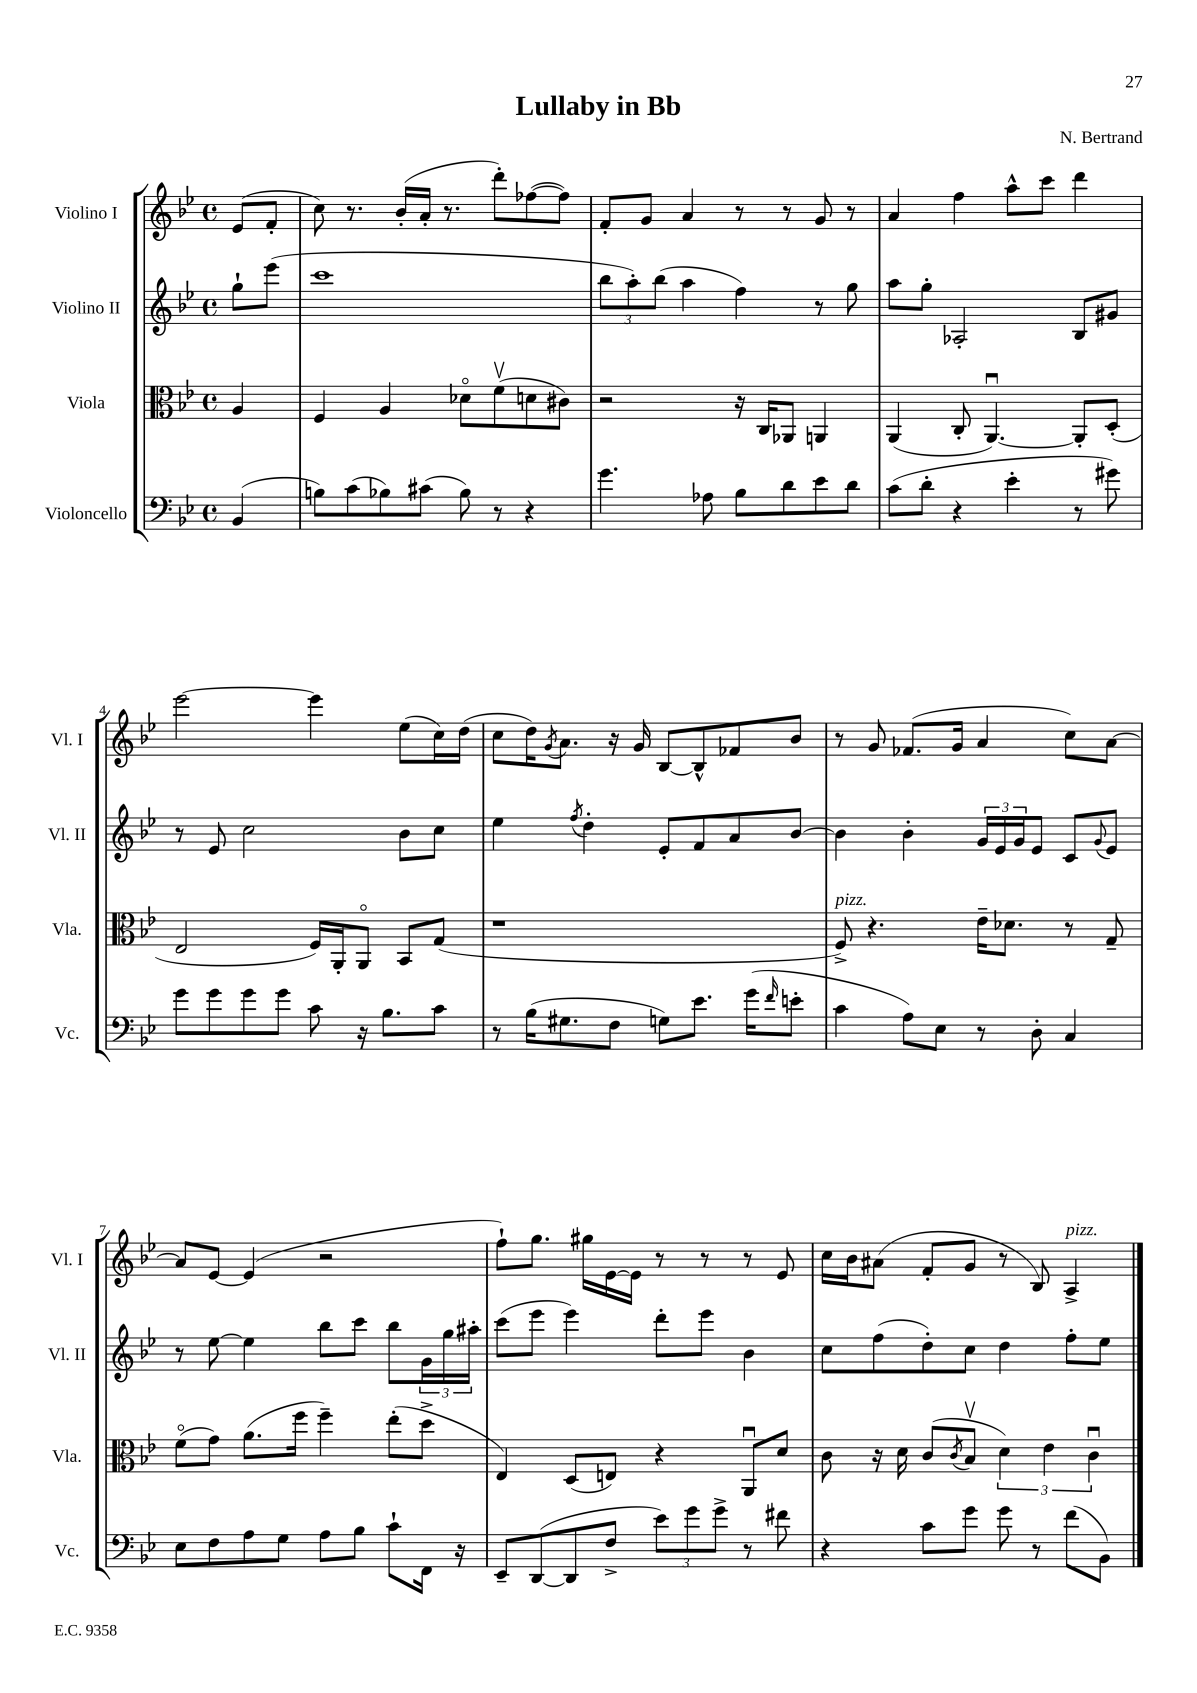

**kern	**kern	**kern	**kern
*part4	*part3	*part2	*part1
*staff4	*staff3	*staff2	*staff1
*I"Violoncello	*I"Viola	*I"Violino II	*I"Violino I
*I'Vc.	*I'Vla.	*I'Vl. II	*I'Vl. I
*clefF4	*clefC3	*clefG2	*clefG2
*k[b-e-]	*k[b-e-]	*k[b-e-]	*k[b-e-]
*M4/4	*M4/4	*M4/4	*M4/4
*met(c)	*met(c)	*met(c)	*met(c)
=	=	=	=
(4BB-/	4A/	8gg`\L	(8e-/L
.	.	(8eee-\J	8f'/J
=1	=1	=1	=1
8Bn\L)	4F/	1ccc	8cc\)
(8c\	.	.	8.r
8B-X\)	4A/	.	.
.	.	.	(16b-'/LL
(8c#X\J	.	.	16a'/JJ
.	.	.	8.r
8B-\)	8d-X\L	.	.
8r	(8fv\	.	8ddd'\L)
4r	8dn\	.	([8ff-X\
.	8c#X\J)	.	8ff-\J])
=2	=2	=2	=2
4.g\	2r	12bb-\L	8f'/L
.	.	12aa'\)	.
.	.	.	8g/J
.	.	(12bb-\J	.
.	.	4aa\	4a/
8A-X\	.	.	.
8B-\L	16r	4ff\)	8r
.	16C/KL	.	.
8d\	8AA-X/J	.	8r
8e-\	4AAn/	8r	8g/
8d\J	.	8gg\	8r
=3	=3	=3	=3
(8c\L	(4AA/	8aa\L	4a/
8d'\J	.	8gg'\J	.
4r	8C'/	2A-X'/	4ff\
.	[4.AAu/)	.	.
4e-'\	.	.	8aa^^\L
.	.	.	8ccc\J
8r	8AA'/L]	8B-/L	4ddd\
8g#X\)	(8D'/J	8g#X/J	.
!!LO:LB:g=z
=4	=4	=4	=4
8g\L	2E-/	8r	[2eee-\
8g\	.	8e-/	.
8g\	.	2cc\	.
8g\J	.	.	.
8c\	16F/LL)	.	4eee-\]
.	16AA'/J	.	.
16r	8AA/J	.	.
8.B-\L	.	.	.
.	8BB-/L	8b-\L	(8ee-\L
8c\J	(8G/J	8cc\J	16cc\L)
.	.	.	(16dd\JJ
=5	=5	=5	=5
8r	1r	4ee-\	8cc\L
(16B-\KL	.	.	16dd\K)
.	.	.	8qg/
8.G#X\	.	.	8.a\J
.	.	8qff/	.
.	.	4dd'\	.
8F\J	.	.	16r
.	.	.	16g/
8Gn\L)	.	8e-'/L	[8B-/L
8.e-\J	.	8f/	8B-^^/]
.	.	8a/	8f-X/
(16g\KL	.	.	.
16qqf/	.	.	.
8en'\J	.	[8b-/J	8b-/J
=6	=6	=6	=6
!	!LO:TX:a:i:t=pizz.	!	!
4c\	8F^/)	4b-\]	8r
.	4.r	.	8g/
8A\L)	.	4b-'\	(8.f-X/L
8E-\J	.	.	.
.	.	.	16g/Jk
8r	16e-~\KL	24g/LL	4a/
.	.	24e-/	.
.	8.d-X\J	.	.
.	.	24g/J	.
8D'\	.	8e-/J	.
4C/	8r	8c/L	8cc\L)
.	.	8qqg/	.
.	8G~/	8e-/J	[8a\J
!!LO:LB:g=z
=7	=7	=7	=7
8E-\L	(8f\L	8r	8a/L]
8F\	8g\J)	[8ee-\	[8e-/J
8A\	(8.a\L	4ee-\]	(4e-/]
8G\J	.	.	.
.	16ff\Jk	.	.
8A\L	4ff~\)	8bb-\L	2r
8B-\J	.	8ccc\J	.
8c`\L	(8ee-'\L	8bb-\L	.
16FF\Jk	8dd^\J	24g\L	.
.	.	24gg\	.
16r	.	.	.
.	.	24aa#X'\JJ	.
=8	=8	=8	=8
8EE-~/L	4E-/)	(8ccc\L	8ff`\L)
([8DD/	.	8eee-\J	8.gg\J
8DD/]	(8D/L	4eee-\)	.
.	.	.	16gg#X\LL
8F^/J	8En/J)	.	[16e-\
.	.	.	16e-\JJ]
12e-\L)	4r	8ddd'\L	8r
12g\	.	.	.
.	.	8eee-\J	8r
12g^\J	.	.	.
8r	8AAu/L	4b-\	8r
8f#X\	8d/J	.	8e-/
=9	=9	=9	=9
4r	8c\	8cc\L	16cc\LL
.	.	.	16b-\J
.	16r	(8ff\	(8a#X\J
.	16d\	.	.
8c\L	(8c/L	8dd'\)	8f'/L
.	8qc/	.	.
8g\J	8B-v/J	8cc\J	8g/J
8g\	6d\)	4dd\	8r
8r	.	.	8B-/)
.	6e-\	.	.
!	!	!	!LO:TX:a:i:t=pizz.
(8f\L	.	8ff'\L	4A^/
.	6cu\	.	.
8BB-\J)	.	8ee-\J	.
==	==	==	==
*-	*-	*-	*-
